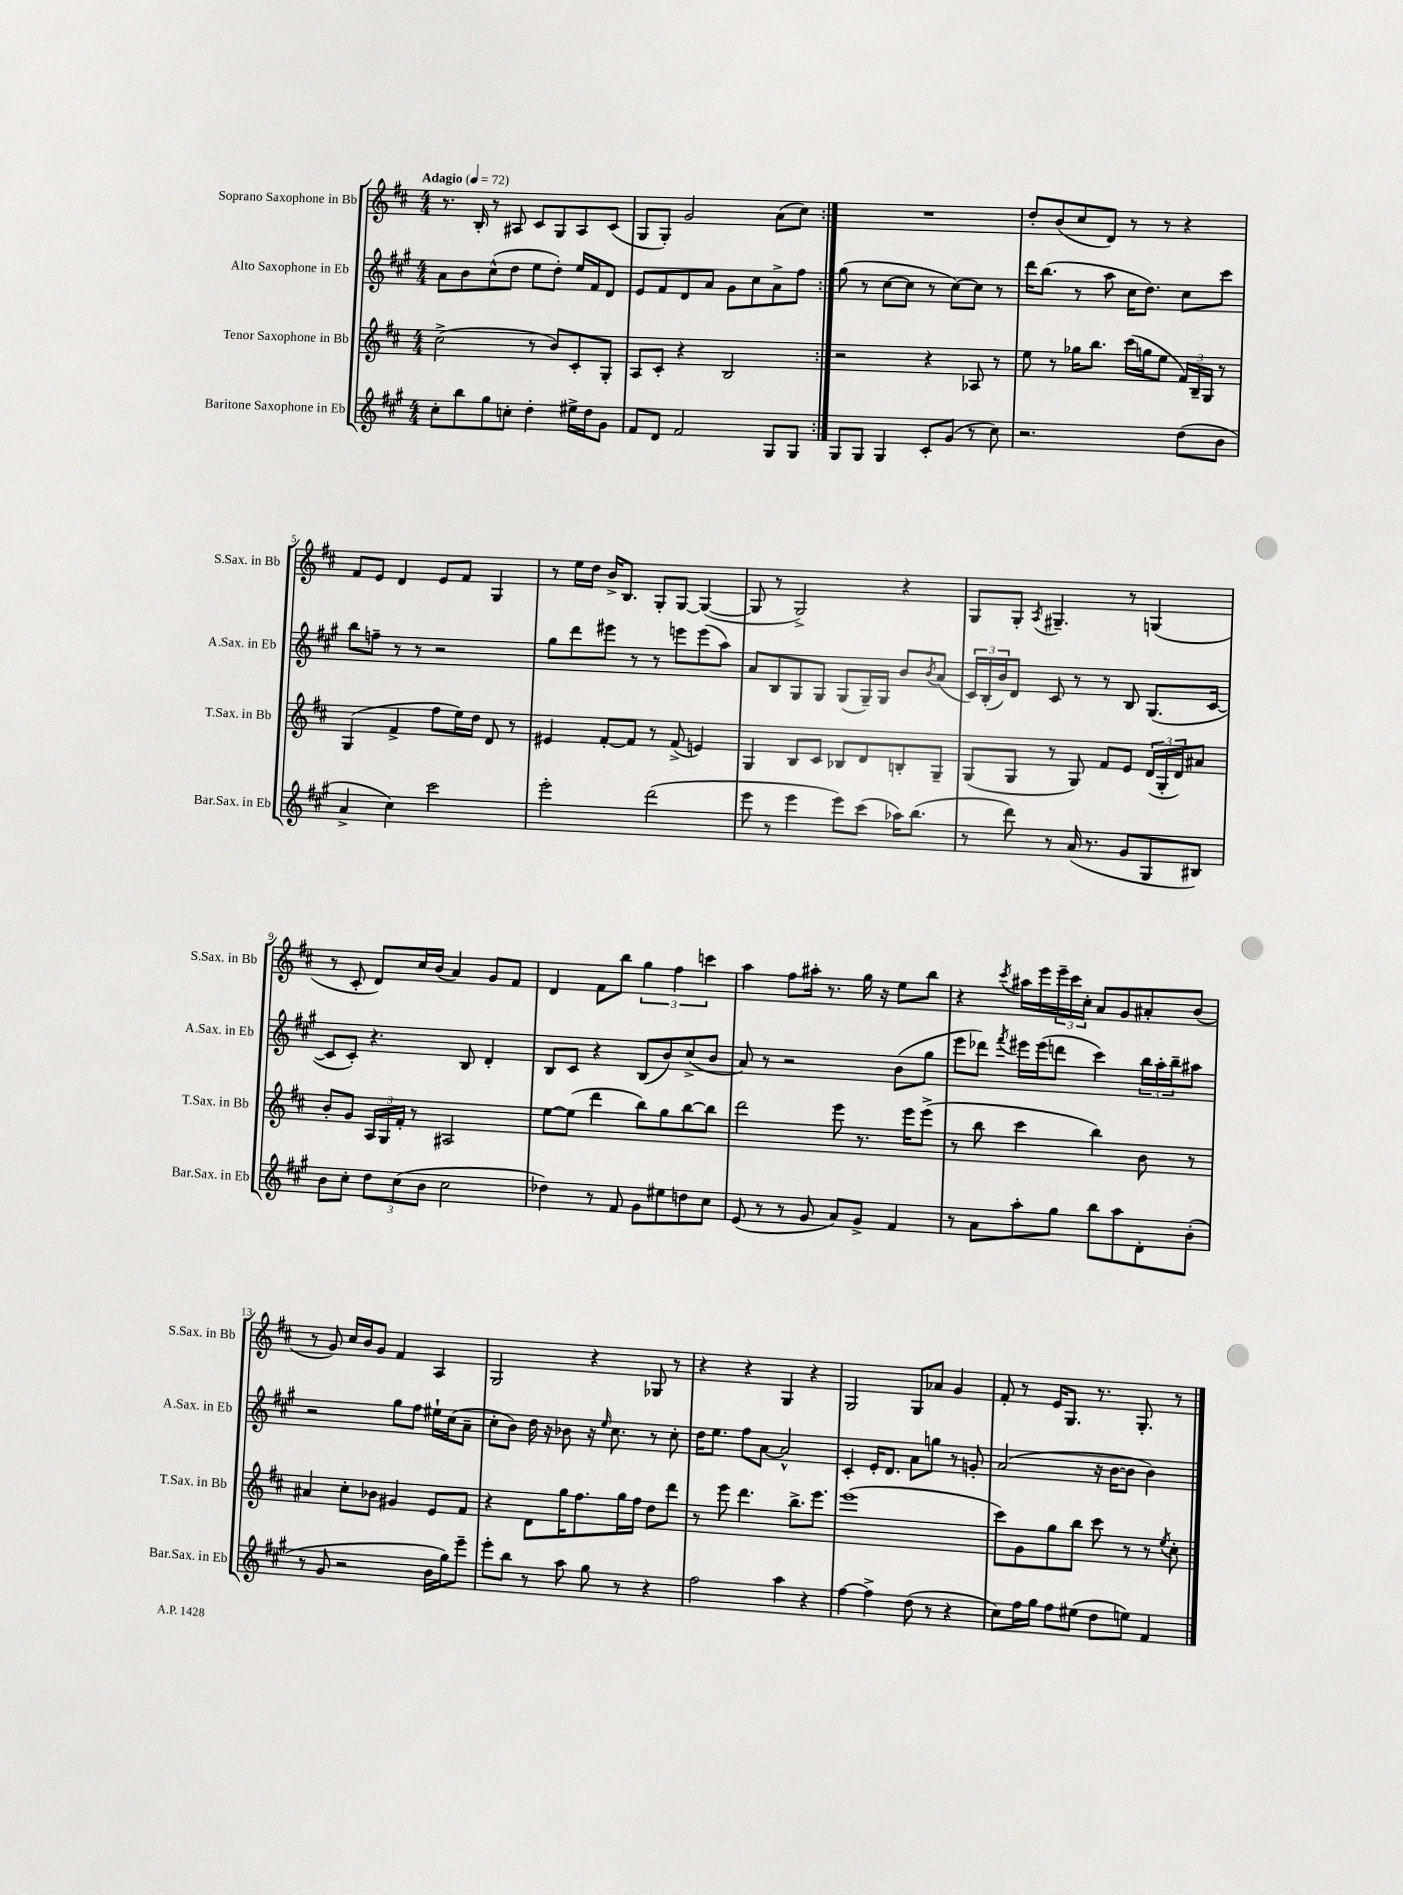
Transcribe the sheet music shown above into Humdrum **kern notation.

**kern	**kern	**kern	**kern
*part4	*part3	*part2	*part1
*staff4	*staff3	*staff2	*staff1
*I"Baritone Saxophone in Eb	*I"Tenor Saxophone in Bb	*I"Alto Saxophone in Eb	*I"Soprano Saxophone in Bb
*I'Bar.Sax. in Eb	*I'T.Sax. in Bb	*I'A.Sax. in Eb	*I'S.Sax. in Bb
*clefG2	*clefG2	*clefG2	*clefG2
*k[f#c#g#]	*k[f#c#]	*k[f#c#g#]	*k[f#c#]
*M4/4	*M4/4	*M4/4	*M4/4
*MM72	*MM72	*MM72	*MM72
=1	=1	=1	=1
!	!	!	!LO:TX:a:B:t=Adagio
8cc#'\L	(2cc#^\	8a\L	8.r
8bb\	.	8b\	.
.	.	.	16B'/
8gg#\	.	(8cc#^^\	8r
8ccn'\J	.	8dd\J	8A#X/
4dd'\	8r	8ee\L	8c#/L
.	8b/L)	8dd'\J)	8G/
16ee#X^\LL	8c#'/	16ee/LL	8A#/
16dd\J	.	16f#/J	.
8g#\J	8G'/J	8d/J	(8c#/J
=2	=2	=2	=2
8f#/L	8A/L	8e/L	8G/L
8d/J	8c#'/J	8f#/	8G'/J)
2f#/	4r	8d/	2g/
.	.	8a/J	.
.	2B/	8g#\L	.
.	.	8cc#\	.
8G#/L	.	8a^\	(8a\L
8G#/J	.	8ff#\J	8cc#\J)
=3:|!	=3:|!	=3:|!	=3:|!
8G#/L	2r	(8gg#\	1r
8G#/J	.	8r	.
4G#/	.	[8cc#\L	.
.	.	8cc#\J]	.
8c#'/L	4r	8r	.
(8g#/J	.	[8cc#\L)	.
8r	8A-X/	8cc#\J]	.
8cc#\)	8r	8r	.
=4	=4	=4	=4
2.r	8ee\	16ddd\KL	8dd'/L
.	.	(8.bb\J	.
.	8r	.	(8b/
.	16gg-X\KL	8r	8cc#/
.	8.bb\J	.	.
.	.	8aa\	8d/J)
.	(16ccc#\LL	16cc#\KL	8r
.	16ggn\J	8.dd\J)	.
.	8ee\J	.	8r
(8dd\L	24f#/LL)	8cc#\L	4r
.	24B~/	.	.
.	24G/JJ	.	.
8b\J	8r	8ccc#\J	.
!!LO:LB:g=z
=5	=5	=5	=5
4a^/	(4G/	8bb\L	8f#/L
.	.	8ffn~\J	8e/J
4cc#\)	4f#^/	8r	4d/
.	.	8r	.
2ccc#\	8ff#\L	2r	8e/L
.	16ee\L)	.	8f#/J
.	16dd\JJ	.	.
.	8d/	.	4G/
.	8r	.	.
=6	=6	=6	=6
2eee'\	4e#X/	8gg#\L	8r
.	.	8ddd\	16ee\LL
.	.	.	16dd\JJ
.	[8f#'/L	8eee#X\J	16b^/KL
.	.	.	8.B/J
.	8f#/J]	8r	.
(2ddd\	8r	8r	8G'/L
.	(8f#^/	8eeen\L	[8G/J
.	4en/)	(8eee\	(4G/_
.	.	8aa\J)	.
=7	=7	=7	=7
8eee\	4G/	8a/L	8G/]
8r	.	8B/	8r
4eee\	8B/L	8G#/	2G^/)
.	8c#/J	8G#/J	.
8eee\L)	8B-X/L	(8G#/L	.
(8ccc#\J	8d/	16G#~/L)	.
.	.	16G#/JJ	.
16aa-X\KL)	8Bn'/	8b/L	4r
(8.bb\J	.	.	.
.	.	8qb/	.
.	8G~/J	(8a/J	.
=8	=8	=8	=8
8r	(8G/L	24c#/LL)	8G/L
.	.	(24B'/	.
.	.	24b/J)	.
8ddd\)	8G/J	8d/J	8G'/J
.	.	.	8qA/
8r	8r	8c#/	4.G#X~/
(16a/	8G/)	8r	.
8.r	.	.	.
.	8f#/L	8r	.
8g#/L	8e/J	8B/	8r
8G#/	(24d/LL	(8.G#/L	(4Gn/
.	24G'/	.	.
.	24d/J)	.	.
8B#X/J)	8a#X/J	.	.
.	.	[16c#/Jk	.
!!LO:LB:g=z
=9	=9	=9	=9
8b\L	8b'/L	8c#/L]	8r
8cc#'\J	8g/J	8c#'/J)	8c#'/
12dd\L	24A/LL	4.r	8d/L)
.	24G/	.	.
(12cc#\	24f#'/JJ	.	.
.	8r	.	16cc#/L
12b\J	.	.	.
.	.	.	(16b/JJ
2cc#\	2A#X/	.	4a/)
.	.	8B/	.
.	.	4d'/	8g/L
.	.	.	8f#/J
=10	=10	=10	=10
4dd-X\)	[8ee\L	8B/L	4d/
.	(8ee\J]	8c#/J	.
8r	4ddd\	4r	8f#\L
8f#/	.	.	8bb\J
8g#\L	8bb\L)	(8B/L	6gg\
8ee#X\	8gg\	8b/)	.
.	.	.	6ff#\
8ddn\	[8bb\	(8cc#^/	.
.	.	.	6cccn\
8cc#\J	8bb\J]	8b/J	.
=11	=11	=11	=11
(8e/	2ddd\	8a/)	4aa\
8r	.	8r	.
8r	.	2r	8ff#\L
8g#/	.	.	16aa#X'\Jk
.	.	.	8.r
8a/L)	8eee\	.	.
8g#^/J	8.r	.	16gg\
.	.	.	16r
4f#/	.	(8b\L	8ee\L
.	16eee\KL	.	.
.	(8eee^\J	8gg#\J	8bb\J
=12	=12	=12	=12
8r	8r	8eee\L	4r
8a\L	8bb\	8ddd-X\J)	.
.	.	8qfff#/	8qccc#/
8aa'\	4ccc#\	16eee#X\LL	16aa#X\LL
.	.	(16eee#\J	16eee\
8gg#\J	.	8dddn\J	24eee~\
.	.	.	24ccc#\
.	.	.	24cc#'\JJ
8bb\L	4bb\)	4ccc#\)	8a/L
8aa\	.	.	8g/
8d'\	8b\	24bb\LL	8a#X'/
.	.	24aa'\	.
.	.	24bb~\J	.
(8b'\J	8r	8aa#X\J	(8b/J
!!LO:LB:g=z
=13	=13	=13	=13
8r	4a#X/	2r	8r
8g#/	.	.	8g/)
2r	8cc#'\L	.	16cc#/LL
.	.	.	16b/J
.	8b-X\J	.	8g/J
.	4g#X/	8gg#\L	4f#/
.	.	8ff#\J	.
16b\LL	8e/L	16ee#X`\LL	4A/
16gg#\J)	.	(16cc#\J	.
8eee~\J	8f#/J	8a~\J	.
=14	=14	=14	=14
8eee'\L	4r	8cc#'\L	2G/
8bb\J	.	8b\J)	.
8r	8d\L	16dd\	.
.	.	16r	.
8aa\	16gg\K	8b-X\	.
.	8.ff#\	.	.
8gg#\	.	16r	4r
.	.	16qqee/	.
.	.	8.cc#\	.
8r	16gg\L	.	.
.	16ff#\JJ	.	.
4r	8dd\L	8r	8G-X/
.	8ddd\J	8cc#'\	8r
=15	=15	=15	=15
2ff#\	8r	16dd\KL	4r
.	.	8.ee\J	.
.	8eee\	.	.
.	4.ddd\	8ff#\L	4r
.	.	[8a\J	.
4aa\	.	2a^^/]	4G/
.	8.bb^\L	.	.
4r	.	.	4r
.	8.eee\J	.	.
=16	=16	=16	=16
[4ff#\	(1eee	4c#'/	2G/
4ff#^\]	.	16e'/KL	.
.	.	8.d/J	.
(8dd\	.	8a\L	8G/L
8r	.	8ggn\J	8a-X/J
4r	.	8r	4g/
.	.	8gn'/	.
=17	=17	=17	=17
8cc#\L)	8ccc#\L)	(2a/	8f#'/
16ff#\L	8g\	.	8r
16gg#\JJ	.	.	.
8ff#\L	8gg\	.	16e/KL
.	.	.	8.G/J
(8ee#X\J	8bb\J	.	.
8dd\L	8ccc#\	16r	8.r
.	.	[16b\KL	.
8een\J)	8r	8b\J]	.
.	.	.	8.G'/
4f#/	8r	4b\)	.
.	8qee/	.	.
.	8cc#'\	.	8r
==	==	==	==
*-	*-	*-	*-
